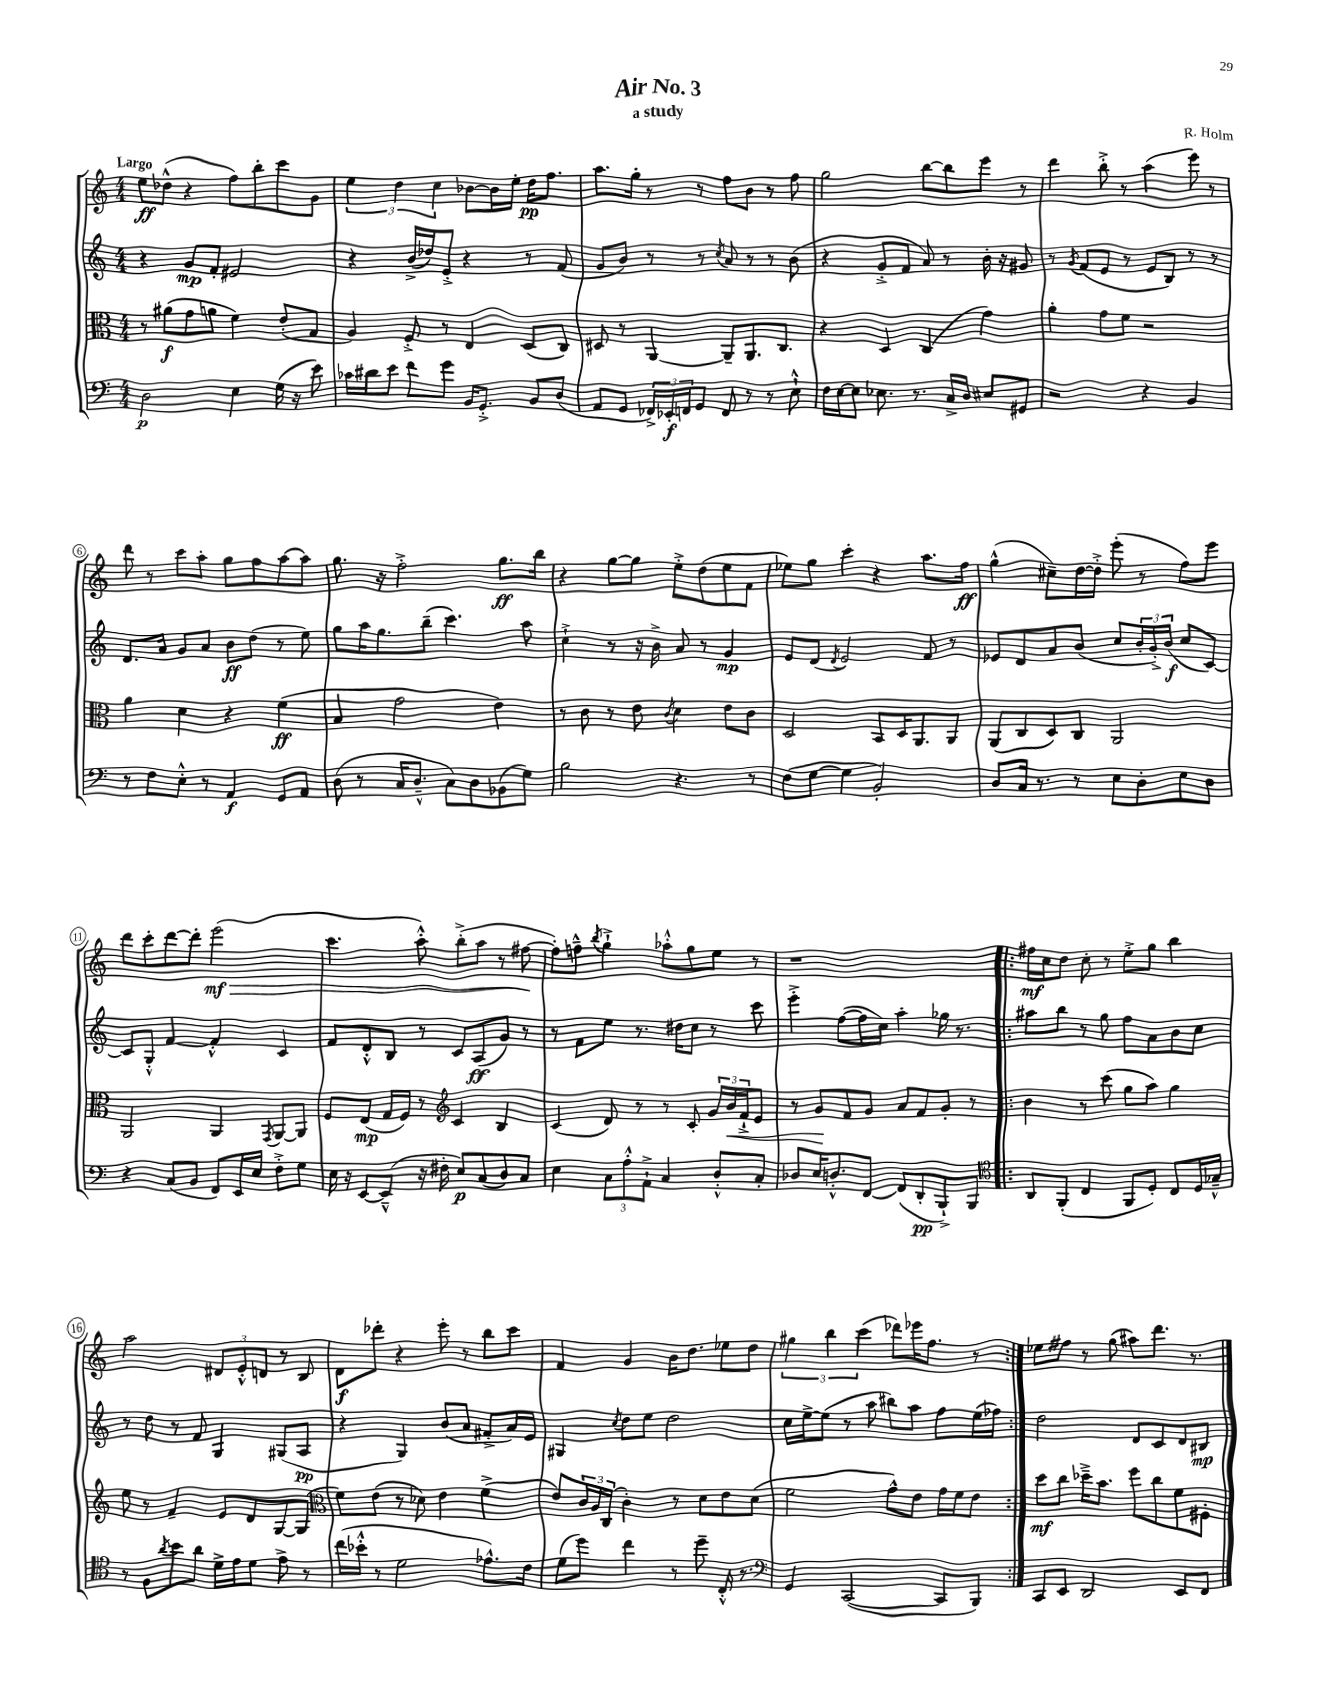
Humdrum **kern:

**kern	**kern	**kern	**kern
*staff4	*staff3	*staff2	*staff1
*clefF4	*clefC3	*clefG2	*clefG2
*k[]	*k[]	*k[]	*k[]
*M4/4	*M4/4	*M4/4	*M4/4
2D	8r	4r	8ee
.	(8a#	.	(8dd-^^
.	8g	8g	4r
.	8a	8f'	.
4E	4f)	2e#	8ff)
.	.	.	8bb'
(16G	(8e'	.	8ccc
16r	.	.	.
8e)	8G	.	8g
=	=	=	=
16c-	4A)	4r	6ee
16d#	.	.	.
8e	.	.	.
.	.	.	6dd
8f	8F'^	(16b^	.
.	.	16dd-)	.
.	.	.	6cc
8g	8r	8e'^	.
16BB	4E	4r	[8b-
8.GG'^	.	.	.
.	.	.	16b-]
.	.	.	16ee'
8BB	(8D	8r	16dd
.	.	.	8.ff
(8D	8C)	(8f	.
=	=	=	=
8AA	8D#	8g	8.aa
8GG	8r	8b)	.
.	.	.	16gg'
24FF-^)	[4AA	8r	8r
24EE-'	.	.	.
24FF	.	.	.
8GG	.	8r	8r
.	.	8qcc	.
8FF	8AA~]	8a	8ff
8r	8.AA	8r	8b
8r	.	8r	8r
.	8.C	.	.
8E`^^	.	(8b	8ff
=	=	=	=
16F	4r	4r	2gg
[16E	.	.	.
8E]	.	.	.
8.E-	4D	8g'^	.
.	.	8f	.
8.r	.	.	.
.	(4C	8a)	[8bb
16C^	.	8r	8bb]
16D	.	.	.
8E#	4g)	16b'	8eee
.	.	16r	.
8GG#	.	8g#	8r
=	=	=	=
2r	4a'	8r	4ddd
.	.	8qg	.
.	.	(8f	.
.	8g	8e	8bb'^
.	8f	8r	8r
4r	2r	8e	(4aa
.	.	8B)	.
4BB	.	8r	8eee)
.	.	8r	8r
=	=	=	=
8r	4a	8.d	8ddd
8F	.	.	8r
.	.	16a	.
8E'^^	4d	8g	8ccc
8r	.	8a	8aa'
4AA	4r	8b	8gg
.	.	(8dd	8ff
8GG	(4f	8r	[8aa
8AA	.	8ee)	8aa]
=	=	=	=
(8D	4B	8gg	8.gg
8r	.	16aa	.
.	.	8.gg	16r
16C	2g	.	2ff'^
8.D~^^	.	.	.
.	.	(8bb~	.
8C)	.	4.ccc)	.
8D	.	.	.
(8BB-	4e)	.	8.gg
8G)	.	8aa	.
.	.	.	16bb
=	=	=	=
2B	8r	4cc`^	4r
.	8c	.	.
.	8r	8r	[8gg
.	8e	16r	8gg]
.	.	16b^	.
.	8qc	.	.
4.r	4d	8a	8ee'^
.	.	8r	(8dd
.	8e	4g	8ee
8r	8c	.	8f
=	=	=	=
(8F	2D	8e	8ee-)
[8G	.	(8d	8gg
.	.	8qd	.
4G]	.	2e)	4ccc'
2BB')	8BB	.	4r
.	16D	.	.
.	8.AA	.	.
.	.	8f	8.aa
.	8AA	8r	.
.	.	.	16ff
=	=	=	=
8D	(8AA	8e-	(4gg^^
16C	8C	8d	.
8.r	.	.	.
.	8D)	8a	8cc#~)
8r	8C	(8b	[16dd
.	.	.	16dd'^]
8E	2AA	8cc	(8eee'
8D'	.	24b'	8r
.	.	24g'^)	.
.	.	(24b	.
8E	.	8cc	8ff)
8D	.	[8c)	8eee
=	=	=	=
4r	2AA	8c]	8ddd
.	.	8G'^^	8ccc'
(8C	.	[4f	[8ddd
8BB	.	.	8ddd']
8FF)	4AA	4f'^^]	(2eee
16EE	.	.	.
16E	.	.	.
.	8qGG	.	.
8F'^	[8AA	4c	.
8G	8AA]	.	.
=	=	=	=
16E	8F	8f	4.ccc
16r	.	.	.
[8EE	(8E	8d'^^	.
(8EE~^^]	16G	8B	.
.	16F)	.	.
16r	8r	8r	8aa'^^)
16F#'	.	.	.
*	*clefG2	*	*
8E)	4c	8c	(8bb'^
(8C	.	(8A	8aa
8D)	4B	8g)	8r
8C	.	8r	[8ff#
=	=	=	=
4E	(4c	8r	8ff#'])
.	.	8f	8ff~^^
.	.	.	8qbb
12C	8d)	8ee	4gg`^
12A'^^	.	.	.
.	8r	8.r	.
12AA`^	.	.	.
4C	8r	.	8aa-'^^
.	.	16dd#	.
.	8c'	8cc	8gg
8D'^^	24g	8r	8ee
.	24b	.	.
.	24f`^	.	.
8C'	8e	8ccc	8r
=	=	=	=
8D-	8r	4eee'^	1r
16E	8g	.	.
8.D'^^	.	.	.
.	8f	([8ff	.
[8FF	8g	16ff]	.
.	.	16cc)	.
(8FF]	8a	4aa'	.
8DD'	8f	.	.
8BBB`^)	8g'	16gg-	.
.	.	8.r	.
8BBB	8r	.	.
=!|:	=!|:	=!|:	=!|:
*clefC4	*	*	*
8AA	4b	8aa#	16ff#
.	.	.	16cc
(8FF'	.	8bb	8dd
4C	8r	8r	8cc'
.	(8ccc	8gg	8r
8FF	8gg	8ff	8ee'^
8D')	8aa)	8a	8gg
8C	4gg	8b	4bb
16D	.	8cc	.
16G-~^^	.	.	.
=	=	=	=
8r	8ee	8r	2aa
8F	8r	8dd	.
8qa	.	.	.
8b	4f~	8r	.
8a	.	8f	.
16d^	8e	4G	12d#
16e	.	.	.
.	.	.	12e'^^
8d	8d	.	.
.	.	.	12d
8e^	[8G	(8G#	8r
8r	(8G]	8A	8B
=	=	=	=
*	*clefC3	*	*
(16cc	8f)	4r	8d
16b-'^^	.	.	.
8r	(8e	.	8ddd-'
2d	8r	4G)	4r
.	8d-)	.	.
.	4e	(8b	8eee'
.	.	8a	8r
8.e-^^)	(4f^	8f#'^	8bb
.	.	16a)	8ccc
16c	.	16e	.
=	=	=	=
(8d	8e)	4G#	4f
8dd)	24c	.	.
.	24A	.	.
.	(24C	.	.
.	.	8qcc	.
4cc	4c')	8dd	4g
.	.	8ee	.
8r	8r	2dd	16b
.	.	.	8.dd
8dd~	8d	.	.
16C'^^	8e	.	8ee-
8.r	.	.	.
.	(8d	.	8dd
=	=	=	=
*clefF4	*	*	*
4GG	2f	16cc	6gg#
.	.	[16ee^	.
.	.	(8ee]	.
.	.	.	6bb
([2CC	.	8r	.
.	.	.	(6ccc
.	.	8aa	.
.	8g^^)	8bb#)	8ddd-)
.	8e	8aa	16eee-
.	.	.	8.ff
8CC]	16g	8ff	.
.	16f	.	.
8BBB)	8e	(16ee	8r
.	.	16ff-)	.
=:|!	=:|!	=:|!	=:|!
8CC	8dd	2dd	8ee-
8EE	8cc	.	8ff#
2DD	16dd-~^	.	8r
.	8.b	.	.
.	.	.	(8gg
.	8ff	8d	8aa#)
.	8cc	8c	8.ddd
8EE	8f	8d	.
.	.	.	8.r
8FF	8F#'	8B#	.
==	==	==	==
*-	*-	*-	*-
